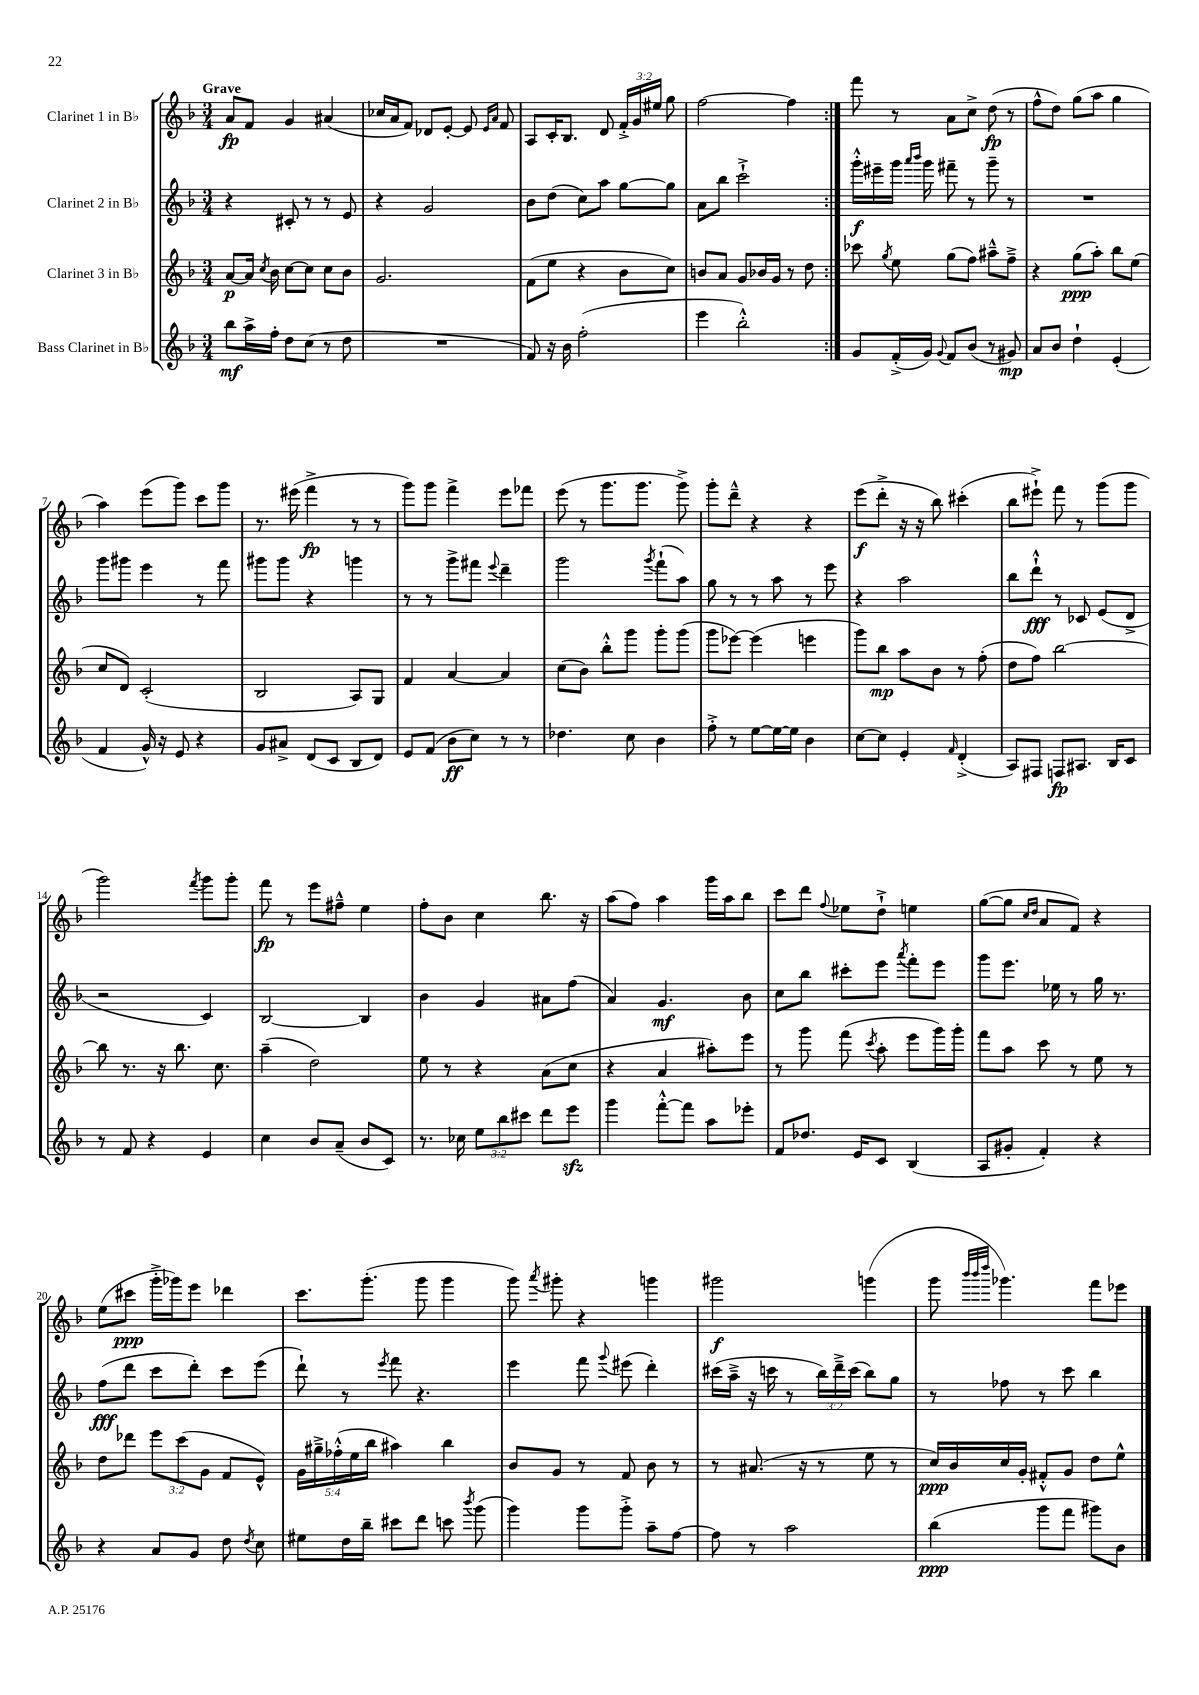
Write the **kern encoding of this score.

**kern	**dynam	**kern	**dynam	**kern	**dynam	**kern	**dynam
*part4	*part4	*part3	*part3	*part2	*part2	*part1	*part1
*staff4	*staff4	*staff3	*staff3	*staff2	*staff2	*staff1	*staff1
*I"Bass Clarinet in B♭	*	*I"Clarinet 3 in B♭	*	*I"Clarinet 2 in B♭	*	*I"Clarinet 1 in B♭	*
*clefG2	*	*clefG2	*	*clefG2	*	*clefG2	*
*k[b-]	*	*k[b-]	*	*k[b-]	*	*k[b-]	*
*M3/4	*	*M3/4	*	*M3/4	*	*M3/4	*
=1	=1	=1	=1	=1	=1	=1	=1
!	!	!	!	!	!	!LO:TX:a:B:t=Grave	!
8bb-\L	mf	[8a/L	p	4r	.	8a/L	fp
16aa^\L	.	16a/Jk]	.	.	.	8f/J	.
.	.	8qcc/	.	.	.	.	.
16ff'\JJ	.	16b-\	.	.	.	.	.
8dd\L	.	[8cc\L	.	8c#X'/	.	4g/	.
(8cc\J	.	8cc\J]	.	8r	.	.	.
8r	.	8cc\L	.	8r	.	(4a#X/	.
8dd\	.	8b-\J	.	8e/	.	.	.
=2	=2	=2	=2	=2	=2	=2	=2
2.r	.	2.g/	.	4r	.	16cc-X/LL	.
.	.	.	.	.	.	16a/J	.
.	.	.	.	.	.	8f/J)	.
.	.	.	.	2g/	.	8d-X/L	.
.	.	.	.	.	.	[8e'/J	.
.	.	.	.	.	.	8e/]	.
.	.	.	.	.	.	16qqe/LL	.
.	.	.	.	.	.	16qqa/JJ	.
.	.	.	.	.	.	8f/	.
=3	=3	=3	=3	=3	=3	=3	=3
8f/)	.	(8f\L	.	8b-\L	.	8A/L	.
16r	.	8ee\J	.	(8dd\J	.	16c'/K	.
16b-\	.	.	.	.	.	8.B-/J	.
(2ff'\	.	4r	.	8cc\L)	.	.	.
.	.	.	.	8aa\J	.	8d/	.
.	.	8b-\L	.	[8gg\L	.	24f'^/LL	.
.	.	.	.	.	.	24g/	.
.	.	.	.	.	.	24ee#X/JJ	.
.	.	8cc\J)	.	8gg\J]	.	8gg\	.
=4	=4	=4	=4	=4	=4	=4	=4
4eee\	.	8bn/L	.	8a\L	.	[2ff\	.
.	.	8a/J	.	8bb-\J	.	.	.
2bb-'^^\)	.	8g/L	.	2ccc`^\	.	.	.
.	.	16b-X/L	.	.	.	.	.
.	.	16g/JJ	.	.	.	.	.
.	.	8r	.	.	.	4ff\]	.
.	.	8dd\	.	.	.	.	.
=5:|!	=5:|!	=5:|!	=5:|!	=5:|!	=5:|!	=5:|!	=5:|!
8g/L	.	8ccc-X\	.	16ggg'^^\LL	f	8fff\	.
.	.	.	.	16eee#X~\	.	.	.
.	.	8qgg/	.	.	.	.	.
(16f'^/L	.	8ee\	.	16ggg\JJ	.	8r	.
.	.	.	.	16qqaaa/LL	.	.	.
.	.	.	.	16qqbbb-/JJ	.	.	.
16g/JJ)	.	.	.	16ggg\	.	.	.
8qqg/	.	.	.	.	.	.	.
8f/L	.	(8gg\L	.	8fff#X~\	.	8a\L	.
(8b-/J	.	8ff\J)	.	8r	.	8cc^\J	.
8r	.	8aa#X~^^\L	.	8ggg~\	.	(8dd\	fp
8g#X/)	mp	8ff~^\J	.	8r	.	8r	.
=6	=6	=6	=6	=6	=6	=6	=6
8a/L	.	4r	.	2.r	.	8ff^^\L	.
8b-/J	.	.	.	.	.	8dd\J)	.
4dd`\	.	(8gg\L	ppp	.	.	(8gg\L	.
.	.	8aa'\J)	.	.	.	8aa\J	.
(4e'/	.	8bb-\L	.	.	.	4gg\	.
.	.	(8ee\J	.	.	.	.	.
!!LO:LB:g=z
=7	=7	=7	=7	=7	=7	=7	=7
4f/	.	8cc/L	.	8ggg\L	.	4aa\)	.
.	.	8d/J)	.	8ggg#X\J	.	.	.
16g^^/)	.	(2c'/	.	4eee\	.	(8eee\L	.
16r	.	.	.	.	.	.	.
8e/	.	.	.	.	.	8ggg\J)	.
4r	.	.	.	8r	.	8ccc\L	.
.	.	.	.	8fff\	.	8ggg\J	.
=8	=8	=8	=8	=8	=8	=8	=8
8g/L	.	2B-/	.	8ggg#X\L	.	8.r	.
8a#X^/J	.	.	.	8ggg#\J	.	.	.
.	.	.	.	.	.	(16eee#X\	.
(8d/L	.	.	.	4r	.	4fff^\	fp
8c/J	.	.	.	.	.	.	.
8B-/L	.	8A/L)	.	4gggn\	.	8r	.
8d/J)	.	8G/J	.	.	.	8r	.
=9	=9	=9	=9	=9	=9	=9	=9
8e/L	.	4f/	.	8r	.	8ggg\L)	.
(8f/J	.	.	.	8r	.	8ggg\J	.
8b-\L	ff	[4a/	.	8ggg^\L	.	4fff^\	.
8cc\J)	.	.	.	8fff#X\J	.	.	.
.	.	.	.	8qqeee/	.	.	.
8r	.	4a/]	.	4ddd~\	.	8eee\L	.
8r	.	.	.	.	.	8fff-X\J	.
=10	=10	=10	=10	=10	=10	=10	=10
4.dd-X\	.	(8cc\L	.	2ggg\	.	(8eee\	.
.	.	8b-\J)	.	.	.	8r	.
.	.	8bb-'^^\L	.	.	.	8.ggg\L	.
8cc\	.	8ggg\J	.	.	.	.	.
.	.	.	.	.	.	8.ggg\J	.
.	.	.	.	8qggg/	.	.	.
4b-\	.	8ggg'\L	.	(8fff`\L	.	.	.
.	.	(8ggg\J	.	8aa\J)	.	8ggg^\)	.
=11	=11	=11	=11	=11	=11	=11	=11
8ff'^\	.	8ggg\L	.	8gg\	.	8ggg'\L	.
8r	.	[8eee-X\J)	.	8r	.	8ddd~^^\J	.
[8ee\L	.	(4eee-\]	.	8r	.	4r	.
16ee\L_	.	.	.	8aa\	.	.	.
16ee\JJ]	.	.	.	.	.	.	.
4b-\	.	4eeen\	.	8r	.	4r	.
.	.	.	.	8eee\	.	.	.
=12	=12	=12	=12	=12	=12	=12	=12
[8cc\L	.	8ggg\L)	.	4r	.	(8eee\L	f
8cc\J]	.	8bb-\J	mp	.	.	8ddd'^\J	.
4e'/	.	8aa\L	.	2aa\	.	16r	.
.	.	.	.	.	.	16r	.
.	.	8b-\J	.	.	.	8bb-\)	.
16qqf/	.	.	.	.	.	.	.
(4d'^/	.	8r	.	.	.	(4ccc#X'\	.
.	.	(8ff'\	.	.	.	.	.
=13	=13	=13	=13	=13	=13	=13	=13
8A/L)	.	8dd\L	.	8bb-\L	.	8bb-\L	.
8F#X/J	.	8ff\J)	.	8ddd`^^\J	fff	8eee#X`^\J)	.
8Fn/L	fp	[2bb-\	.	8r	.	8fff\	.
8.A#X/J	.	.	.	8c-X/	.	8r	.
.	.	.	.	(8e/L	.	(8ggg\L	.
16B-/KL	.	.	.	.	.	.	.
8c/J	.	.	.	8d^/J	.	8ggg\J	.
!!LO:LB:g=z
=14	=14	=14	=14	=14	=14	=14	=14
8r	.	8bb-\]	.	2r	.	2ggg\)	.
8f/	.	8.r	.	.	.	.	.
4r	.	.	.	.	.	.	.
.	.	16r	.	.	.	.	.
.	.	8.bb-\	.	.	.	.	.
.	.	.	.	.	.	8qfff/	.
4e/	.	.	.	4c/)	.	8ggg\L	.
.	.	8.cc\	.	.	.	.	.
.	.	.	.	.	.	8ggg'\J	.
=15	=15	=15	=15	=15	=15	=15	=15
4cc\	.	(4aa~\	.	[2B-/	.	8fff\	fp
.	.	.	.	.	.	8r	.
8b-/L	.	2dd\)	.	.	.	8eee\L	.
(8a~/J	.	.	.	.	.	8ff#X~^^\J	.
8b-/L	.	.	.	4B-/]	.	4ee\	.
8c/J)	.	.	.	.	.	.	.
=16	=16	=16	=16	=16	=16	=16	=16
8.r	.	8ee\	.	4b-\	.	8ff'\L	.
.	.	8r	.	.	.	8b-\J	.
16cc-X\	.	.	.	.	.	.	.
12ee\L	.	4r	.	4g/	.	4cc\	.
12bb-\	.	.	.	.	.	.	.
12ccc#X\J	.	.	.	.	.	.	.
8ddd\L	.	(8a\L	.	8a#X\L	.	8.bb-\	.
8eeezz\J	.	8cc\J	.	(8ff\J	.	.	.
.	.	.	.	.	.	16r	.
=17	=17	=17	=17	=17	=17	=17	=17
4ggg\	.	4r	.	4a/)	.	(8aa\L	.
.	.	.	.	.	.	8ff\J)	.
[8fff'^^\L	.	4a/	.	4.g/	mf	4aa\	.
8fff\J]	.	.	.	.	.	.	.
8aa\L	.	8aa#X'\L)	.	.	.	16ggg\LL	.
.	.	.	.	.	.	16aa\J	.
8eee-X'\J	.	8eee\J	.	8b-\	.	8bb-\J	.
=18	=18	=18	=18	=18	=18	=18	=18
8f/L	.	8r	.	8cc\L	.	8ccc\L	.
8.dd-X/J	.	8ggg\	.	8bb-\J	.	8ddd\J	.
.	.	.	.	.	.	8qqff/	.
.	.	(8fff\	.	8ccc#X'\L	.	8ee-X\L	.
16e/KL	.	.	.	.	.	.	.
.	.	8qccc/	.	.	.	.	.
8c/J	.	8aa'\	.	8eee\J	.	8dd`^\J	.
.	.	.	.	8qaaa/	.	.	.
(4B-/	.	8eee\L	.	8fff'\L	.	4een\	.
.	.	16ggg\L)	.	8eee\J	.	.	.
.	.	16ggg'\JJ	.	.	.	.	.
=19	=19	=19	=19	=19	=19	=19	=19
8A/L	.	8fff\L	.	8ggg\L	.	([8gg\L	.
8g#X'/J	.	8aa\J	.	8.eee\J	.	8gg\J]	.
.	.	.	.	.	.	16qqcc/LL	.
.	.	.	.	.	.	16qqdd/JJ	.
4f'/)	.	8ccc\	.	.	.	8a/L	.
.	.	.	.	16ee-X\	.	.	.
.	.	8r	.	8r	.	8f/J)	.
4r	.	8ee\	.	16gg\	.	4r	.
.	.	.	.	8.r	.	.	.
.	.	8r	.	.	.	.	.
!!LO:LB:g=z
=20	=20	=20	=20	=20	=20	=20	=20
4r	.	8dd\L	.	(8ff\L	fff	(8ee\L	.
.	.	8ddd-X\J	.	8ddd\J	.	8ccc#X\J	ppp
8a/L	.	12eee\L	.	8ccc\L	.	16ggg'^\LL	.
.	.	.	.	.	.	16ggg-X\J)	.
.	.	(12ccc\	.	.	.	.	.
8g/J	.	.	.	8ddd'\J)	.	8eee\J	.
.	.	12g\J	.	.	.	.	.
8dd\	.	8f/L	.	8ccc\L	.	4ddd-X\	.
8qdd/	.	.	.	.	.	.	.
8cc\	.	8e^^/J)	.	(8eee\J	.	.	.
=21	=21	=21	=21	=21	=21	=21	=21
8ee#X\L	.	20g\LL	.	8ddd`\)	.	8.ccc\L	.
.	.	20gg#X~^\	.	.	.	.	.
.	.	(20ff-X'^^\	.	.	.	.	.
16dd\L	.	.	.	8r	.	.	.
.	.	20ee\	.	.	.	.	.
16bb-~\JJ	.	.	.	.	.	(8.ggg'\J	.
.	.	20bb-\JJ	.	.	.	.	.
.	.	.	.	8qeee/	.	.	.
8ccc#X\L	.	4aa#X\)	.	8fff\	.	.	.
8ddd\J	.	.	.	4.r	.	8ggg\	.
8cccn\	.	4bb-\	.	.	.	4ggg\	.
8qbbb-/	.	.	.	.	.	.	.
(8ggg\	.	.	.	.	.	.	.
=22	=22	=22	=22	=22	=22	=22	=22
4ggg\)	.	8b-/L	.	4eee\	.	8ggg\)	.
.	.	.	.	.	.	8qaaa/	.
.	.	8g/J	.	.	.	8ggg#X'\	.
8ggg\L	.	8r	.	8fff\	.	4r	.
.	.	.	.	8qqggg/	.	.	.
8ggg'^\J	.	8f/	.	(8eee#X\	.	.	.
8aa~\L	.	8b-\	.	4ddd'\)	.	4gggn\	.
[8ff\J	.	8r	.	.	.	.	.
=23	=23	=23	=23	=23	=23	=23	=23
8ff\]	.	8r	.	(16ccc#X\LL	.	2ggg#X\	f
.	.	.	.	16aa~^\JJ	.	.	.
8r	.	(8.a#X/	.	16r	.	.	.
.	.	.	.	16cccn\	.	.	.
2aa\	.	.	.	8r	.	.	.
.	.	16r	.	.	.	.	.
.	.	8r	.	24bb-\LL)	.	.	.
.	.	.	.	24ddd~^\	.	.	.
.	.	.	.	(24ccc\JJ	.	.	.
.	.	8ee\	.	8bb-\L)	.	(4gggn\	.
.	.	8r	.	8gg\J	.	.	.
=24	=24	=24	=24	=24	=24	=24	=24
(4bb-\	ppp	16cc/LL)	ppp	8r	.	8ggg\	.
.	.	16b-/	.	.	.	.	.
.	.	.	.	.	.	32qqbbb-/LLL	.
.	.	.	.	.	.	32qqbbb-/	.
.	.	.	.	.	.	32qqdddd/JJJ	.
.	.	16cc/	.	8ff-X\	.	4.ggg-X\)	.
.	.	16g'/JJ	.	.	.	.	.
8ggg\L	.	8f#X'^^/L	.	8r	.	.	.
8fff\J	.	8g/J	.	8ccc\	.	.	.
8ggg#X\L)	.	8dd\L	.	4bb-\	.	8fff\L	.
8b-\J	.	8ee^^\J	.	.	.	8eee-X\J	.
==	==	==	==	==	==	==	==
*-	*-	*-	*-	*-	*-	*-	*-
